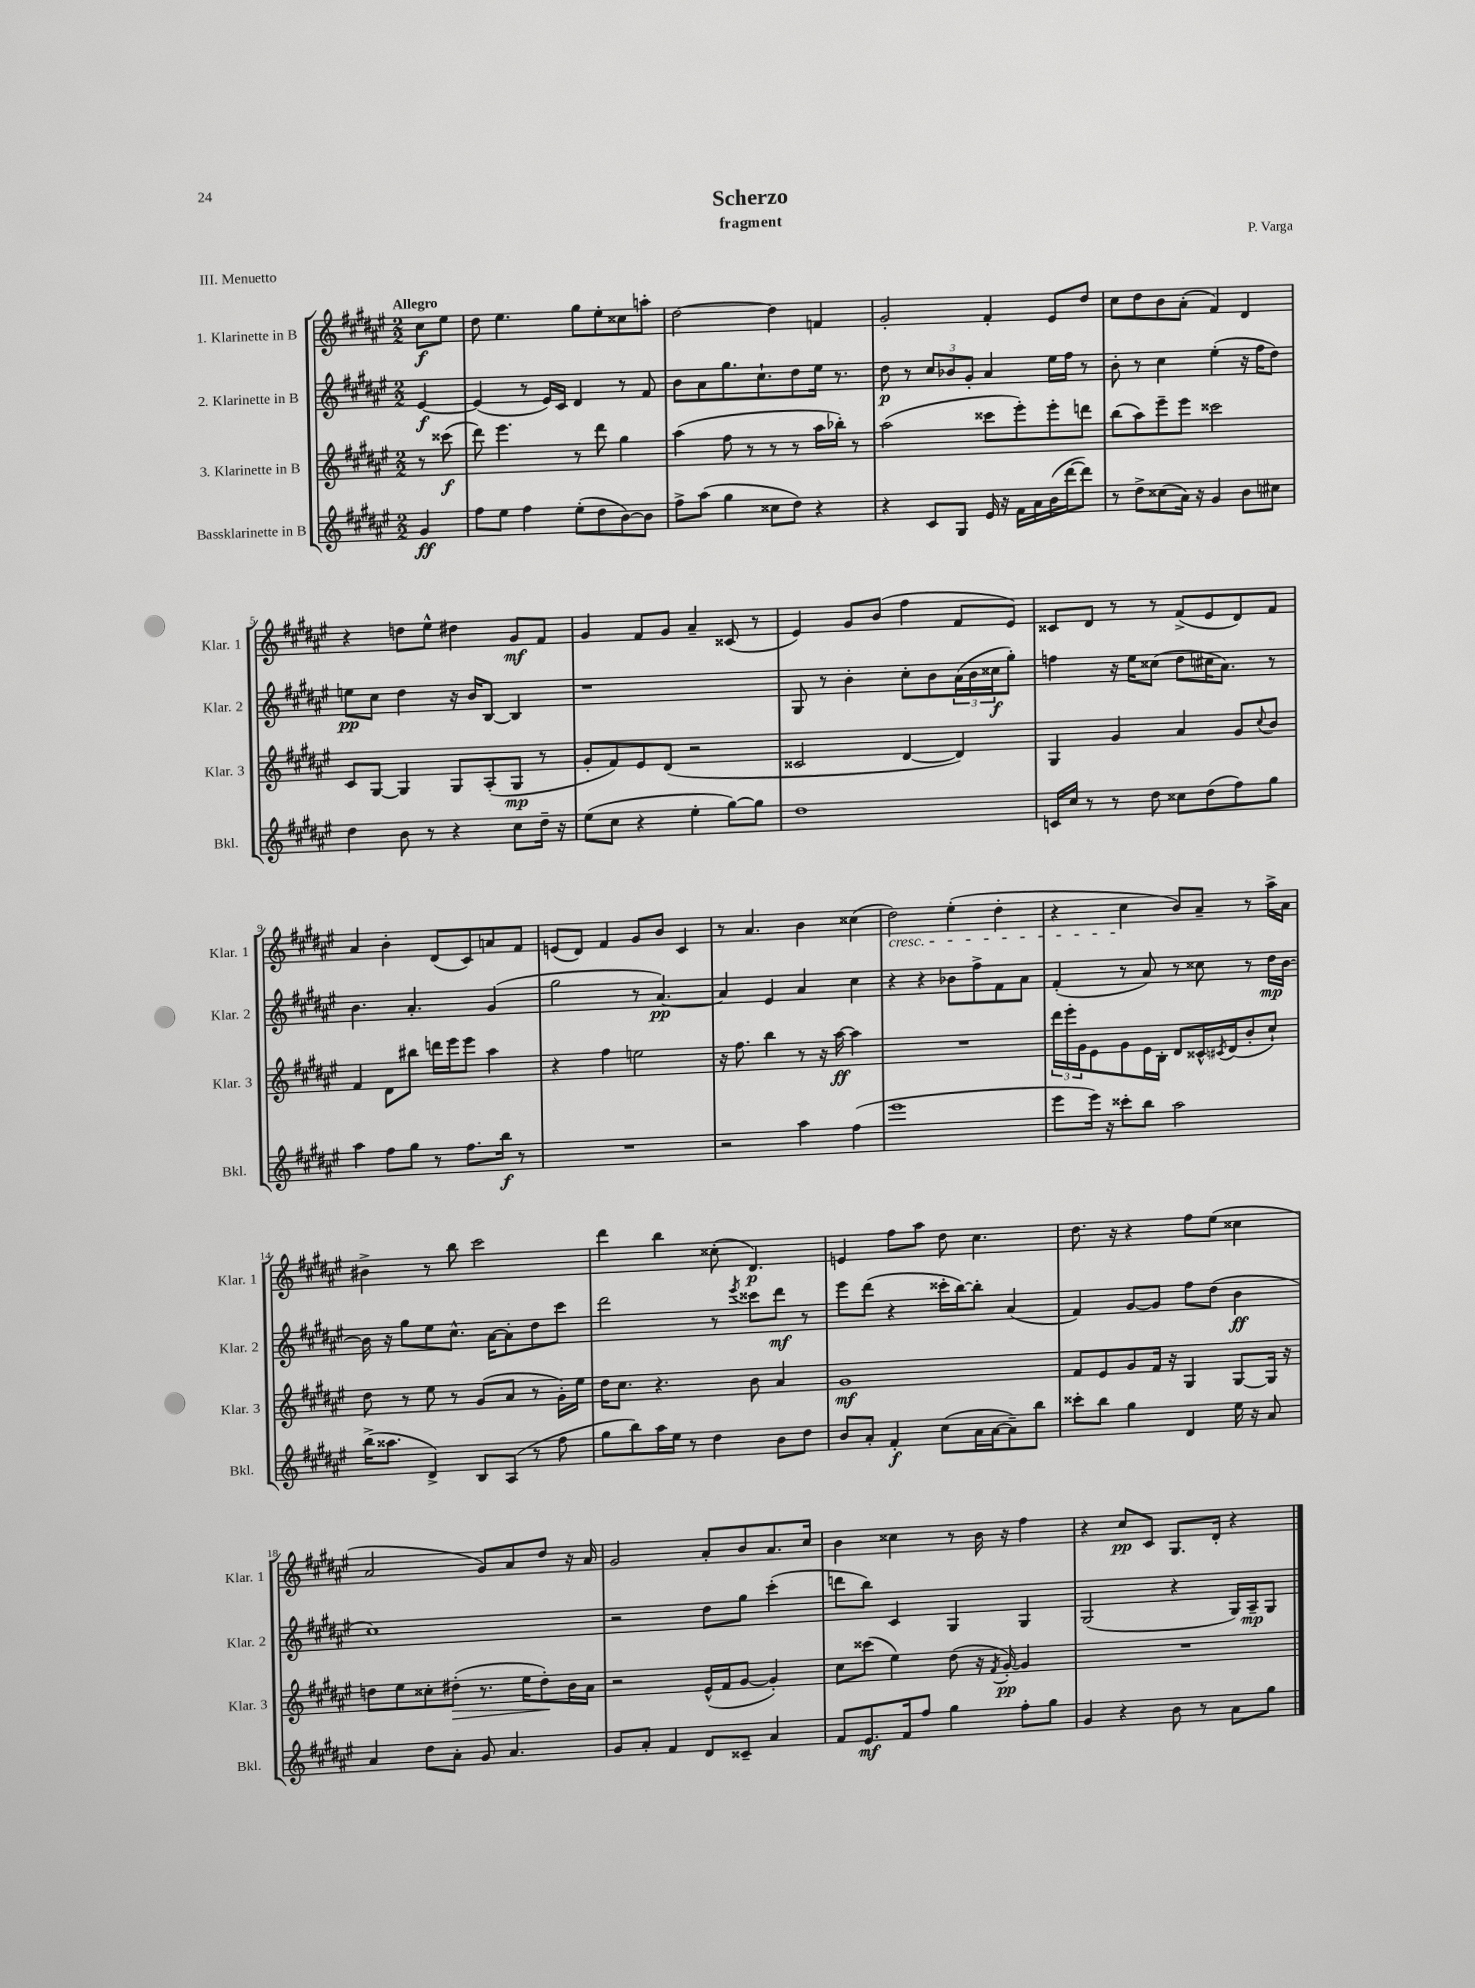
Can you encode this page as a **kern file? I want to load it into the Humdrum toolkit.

**kern	**kern	**kern	**kern
*staff4	*staff3	*staff2	*staff1
*clefG2	*clefG2	*clefG2	*clefG2
*k[f#c#g#d#a#e#]	*k[f#c#g#d#a#e#]	*k[f#c#g#d#a#e#]	*k[f#c#g#d#a#e#]
*M2/2	*M2/2	*M2/2	*M2/2
4g#/	8r	[4e#/	8cc#\L
.	(8ccc##\	.	8ee#\J
=	=	=	=
8ff#\L	8ddd#\)	(4e#/]	8dd#\
8ee#\J	4.eee#\	.	4.ee#\
4ff#\	.	8r	.
.	.	16e#/LL)	.
.	.	16c#/JJ	.
(8ee#'\L	8r	4d#/	8gg#\L
8dd#\	8ddd#\	.	8ee#'\
[8b\)	4gg#\	8r	8cc##\
8b\]J	.	8f#/	8aa'\J
=	=	=	=
8ff#^\L	(4aa#\	8b\L	[2dd#\
(8aa#\J	.	8a#\	.
4gg#\	8ff#\	8.gg#\	.
.	8r	.	.
.	.	8.cc#`\	.
8cc##\L	8r	.	4dd#\]
8dd#\J)	8r	8dd#\	.
4r	16aa#\LL	16ee#\Jk	4f/
.	16bb-'\JJ)	8.r	.
.	8r	.	.
=	=	=	=
4r	(2aa#\	8dd#\	2g#'/
.	.	8r	.
8c#/L	.	12cc#/L	.
.	.	12b-/	.
8G#/J	.	.	.
.	.	12g#'/J	.
16e#/	8ccc##\L	4a#/	4f#'/
16r	.	.	.
16f#\LL	8eee#'\)	.	.
16a#\	.	.	.
(16b\	8eee#'\	16ee#\LL	8e#/L
[16ddd#\J	.	16ff#\JJ	.
8ddd#\]J)	8ddd\J	8r	8dd#/J
=	=	=	=
8r	(8bb\L	8b'\	8cc#\L
8dd#^\L	8aa#\)	8r	8dd#\
(8cc##\	8eee#~\	4cc#\	8b\
16a#\Jk)	8eee#\J	.	(8a#'\J
16r	.	.	.
4g#/	2ccc##\	(4ee#'\	4f#/)
8b\L	.	16r	4d#/
.	.	16ff#\LK	.
8cc#\J	.	8dd#\J)	.
=	=	=	=
4dd#\	8c#/L	8ee\L	4r
.	[8G#/J	8cc#\J	.
8b\	4G#/]	4dd#\	8dd\L
8r	.	.	8ee#^^\J
4r	8G#/L	16r	4dd#\
.	.	16b/LK	.
.	(8A#'/	[8B/J	.
8cc#\L	8G#/J	4B/]	8g#/L
16dd#~\Jk	8r	.	8f#/J
16r	.	.	.
=	=	=	=
(8ee#\L	8g#'/L	1r	4g#/
8cc#\J	8f#/)	.	.
4r	8e#/	.	8f#/L
.	(8d#/J	.	8g#/J
4ee#'\	2r	.	4a#~/
[8gg#\L)	.	.	(8c##/
8gg#\]J	.	.	8r
=	=	=	=
1dd#	2c##/	8G#/	4e#/)
.	.	8r	.
.	.	4b'\	8g#/L
.	.	.	(8b/J
.	[4d#/	8cc#'\L	4ff#\
.	.	8b\	.
.	4d#/])	(24a#\L	8f#/L
.	.	24b\	.
.	.	24cc##\J	.
.	.	8gg#'\J)	8e#/J)
=	=	=	=
16c/LL	4G#/	4ff\	8c##/L
16cc#/JJ	.	.	.
8r	.	.	8d#/J
8r	4g#/	16r	8r
.	.	16ee#\LK	.
8dd#\	.	(8cc##\J	8r
8cc##\L	4a#/	8dd#\L	(8f#^/L
(8dd#\	.	16cc#\K	8e#/
.	.	8.a#\J)	.
8ff#\)	8g#/L	.	8d#/)
.	8qqcc#/	.	.
8gg#\J	8b/J	8r	8f#/J
=	=	=	=
4aa#\	4f#/	4.b\	4a#/
8ff#\L	8d#\L	.	4b'\
8gg#\J	8bb#\J	4.a#'/	.
8r	16ddd\LL	.	(8d#/L
.	16eee#\J	.	.
8.ff#\L	8eee#\J	.	8c#/)
.	4aa#\	(4g#/	8a/
16bb\Jk	.	.	.
8r	.	.	8f#/J
=	=	=	=
1r	4r	2gg#\	(8e/L
.	.	.	8d#/J)
.	4ff#\	.	4f#/
.	2ee\	8r	8g#/L
.	.	[4.a#/)	8b/J
.	.	.	4c#/
=	=	=	=
2r	16r	4a#/]	8r
.	8.ff#\	.	.
.	.	.	4.a#/
.	4bb\	4e#/	.
4aa#\	8r	4a#/	4b\
.	16r	.	.
.	[16aa#\	.	.
(4ff#\	4aa#\]	4cc#\	(4cc##\
=	=	=	=
1eee#	1r	4r	2dd#\)
.	.	4r	.
.	.	8b-\L	(4ee#'\
.	.	8ff#^\	.
.	.	8f#\	4dd#'\
.	.	8a#\J	.
=	=	=	=
8eee#\L	24ddd#\LL	(4f#'/	4r
.	24eee#'\	.	.
.	24g#\J	.	.
16eee#\Jk)	8e#\	.	.
16r	.	.	.
8ccc##'\L	8g#\	8r	4cc#\
8bb\J	16e#\L	8a#/)	.
.	16B'\JJ	.	.
2aa#\	8d#/L	8r	8b/L)
.	16c##^^/L	8cc##\	8a#~/J
.	8qc#/	.	.
.	(16d#/J	.	.
.	8b'/	8r	8r
.	8cc#`/J)	16dd#\LL	16aa#^\LL
.	.	[16b\JJ	16a#\JJ
=	=	=	=
(16bb^\LK	8dd#\	16b\]	4b#^\
8.aa##\J	.	16r	.
.	8r	8gg#\L	.
4d#^/)	8ee#\	8ee#\	8r
.	8r	8.cc#^^\J	8bb\
8B/L	(8g#/L	.	2ccc#\
.	.	[16a#\LK	.
(8A#/J	8a#/J	8a#'\]	.
8r	8r	8dd#\	.
8ff#\	16g#'\LL)	8ccc#\J	.
.	16ee#\JJ	.	.
=	=	=	=
8gg#\L	16dd#\LK	2ddd#\	4ddd#\
.	8.cc#\J	.	.
8bb\)	.	.	.
16aa#\L	4.r	.	4bb\
16ee#\JJ	.	.	.
8r	.	.	.
4dd#\	.	8r	(8cc##'\
.	.	8qeee#/	.
.	8b\	8ccc##\L	4.d#/)
8b\L	4a#/	8ddd#\J	.
8dd#\J	.	8r	.
=	=	=	=
8b/L	1g#	8eee#\L	4e/
8a#'/J	.	(8ddd#\J	.
4f#'/	.	4r	8ff#\L
.	.	.	8aa#\J
(8cc#\L	.	16ccc##'\LL	8dd#\
.	.	[16bb\J)	.
16a#\L	.	8bb'\]J	4.cc#\
[16a#\J	.	.	.
8a#~\])	.	(4a#/	.
8bb\J	.	.	.
=	=	=	=
8ccc##'\L	8f#/L	4f#/)	8.dd#\
8bb\J	8e#/	.	.
.	.	.	16r
4gg#\	8g#/	[8g#/L	4r
.	16f#/Jk	8g#/]J	.
.	16r	.	.
4d#/	4G#/	8ff#\L	8ff#\L
.	.	(8dd#\J	(8ee#\J
16ee#\	[8G#/L	4b\	4cc##\
16r	.	.	.
8a#/	16G#/]Jk	.	.
.	16r	.	.
=	=	=	=
4a#/	8dd\L	1cc#)	2a#/
.	8ee#\	.	.
8dd#\L	8cc##'\	.	.
8a#'\J	(8dd#'\J	.	.
8g#/	8.r	.	8g#/L)
4.a#/	.	.	8a#/
.	16ee#\LK	.	.
.	8dd#'\)	.	8dd#/J
.	16b\L	.	16r
.	16a#\JJ	.	16a#/
=	=	=	=
8g#/L	2r	2r	2g#/
8a#'/J	.	.	.
4f#/	.	.	.
8d#/L	(16e#^^/LL	8dd#\L	8a#'/L
.	16f#/J	.	.
8c##~/J	[8g#/J	8gg#\J	8b/
4a#/	4g#'/])	(4ccc#'\	8.a#/
.	.	.	16cc#/Jk
=	=	=	=
8f#/L	8cc#\L	8ddd\L	4b\
8.e#/	(8ccc##\J	8bb\J)	.
.	4ee#\)	4c#/	4cc##\
16f#/k	.	.	.
8ff#/J	.	.	.
4gg#\	(8dd#\	4G#/	8r
.	16r	.	16b\
.	8qf#/	.	.
.	[16g#'/)	.	16r
8ff#'\L	4g#/]	4G#/	4ff#\
8gg#\J	.	.	.
=	=	=	=
4g#/	1r	(2G#/	4r
4r	.	.	8cc#/L
.	.	.	8c#/J
8b\	.	4r	8.G#/L
8r	.	.	.
.	.	.	16d#'/Jk
8a#\L	.	16G#/LL)	4r
.	.	16A#~/J	.
8gg#\J	.	8G#/J	.
==	==	==	==
*-	*-	*-	*-
